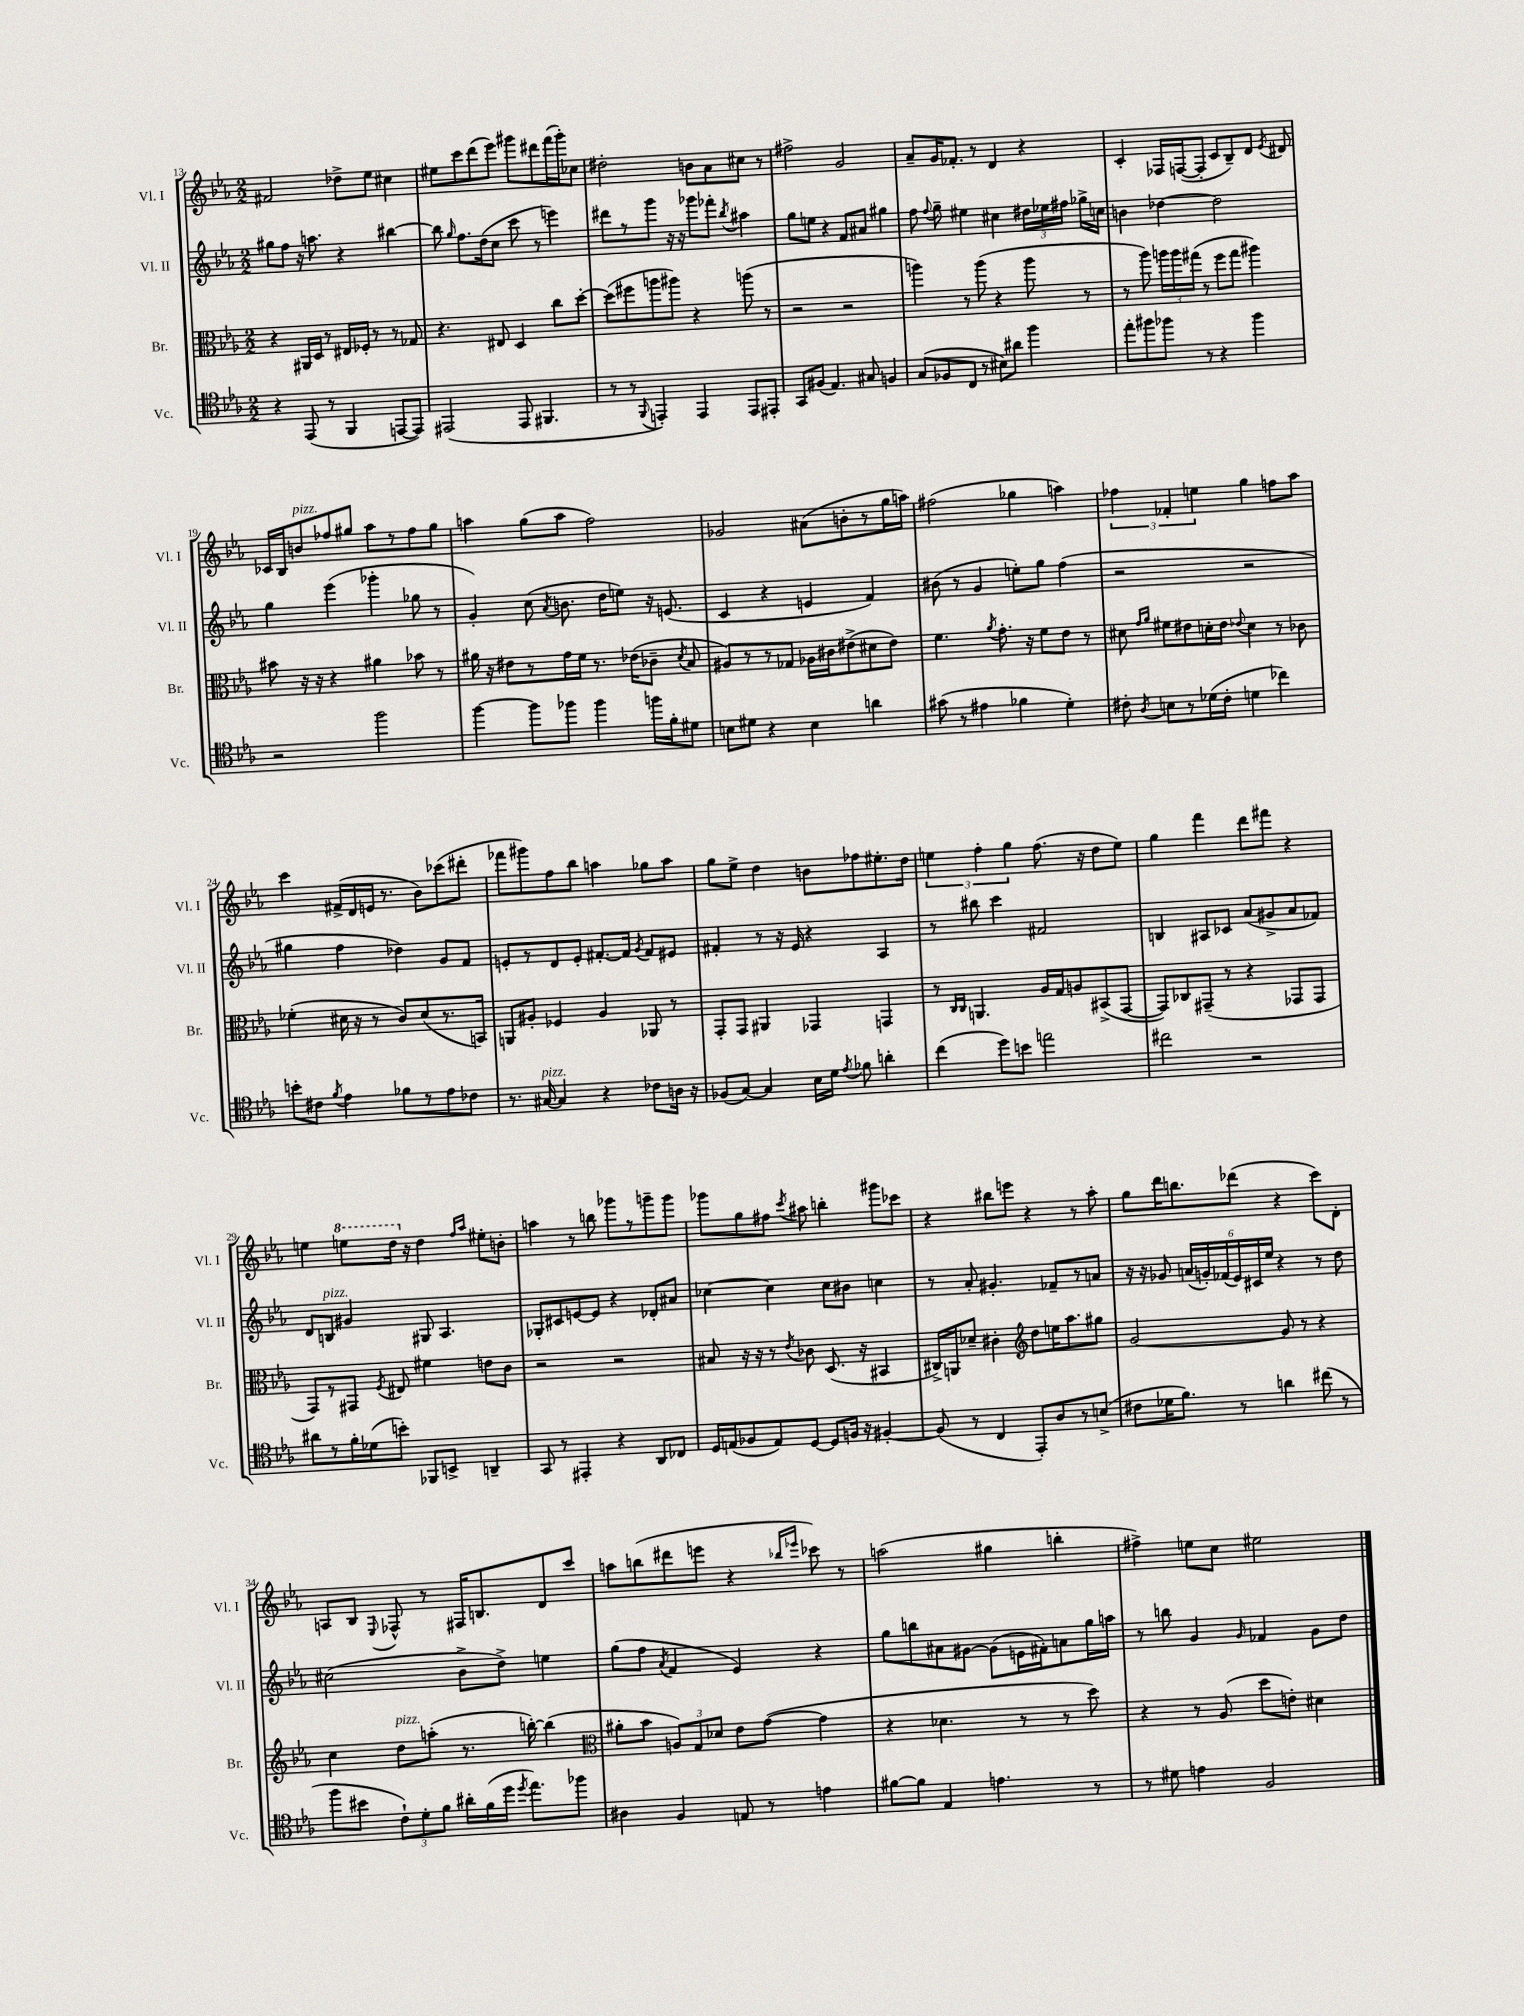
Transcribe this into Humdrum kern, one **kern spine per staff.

**kern	**kern	**kern	**kern
*part4	*part3	*part2	*part1
*staff4	*staff3	*staff2	*staff1
*I"Vc.	*I"Br.	*I"Vl. II	*I"Vl. I
*I'Vc.	*I'Br.	*I'Vl. II	*I'Vl. I
*clefC4	*clefC3	*clefG2	*clefG2
*k[b-e-a-]	*k[b-e-a-]	*k[b-e-a-]	*k[b-e-a-]
*M2/2	*M2/2	*M2/2	*M2/2
=13	=13	=13	=13
4r	4r	8gg#X\L	2f#X/
.	.	8ff\J	.
(8EE-/	16AA#X/LL	16r	.
.	16D/JJ	8.aan\	.
8r	8r	.	.
4FF/	16E#X/LL	4r	8dd-X^\L
.	16F-X'/JJ	.	.
.	8r	.	8ee-\J
[8EEn/L	8r	[4bb#X\	4cc#X\
8EE/J])	8G-X/	.	.
=14	=14	=14	=14
(2EE#X/	4.r	8bb#\]	8ee#X\L
.	.	16qqgg/	.
.	.	8.ff\L	8ccc\
.	.	.	(8ddd\
.	.	(16dd\k	.
.	8E#X/	8cc\J	8eee-\J)
8EE#/	4D/	8ccc\	8ggg#X\L
4.FF#X/	.	8r	8ddd#X\
.	8cc\L	4eeen\)	(16fff\L
.	.	.	16ggg#'\J)
.	[8dd'\J	.	8cc-X\J
=15	=15	=15	=15
8r	(8dd\L]	8ddd#X\L	2dd#X'\
8r	8ff#X\	8r	.
8qqFF/	.	.	.
4EEn'/)	8aan\	8ggg\J	.
.	8aa#X\J)	16r	.
.	.	16r	.
4EE/	4r	8ggg-X\L	8bn\L
.	.	8fff-X'\J	8a-\
.	.	8qbb-/	.
8EE/L	(8aan\	4aa#X\	8cc#X\J
8EE#X'/J	8r	.	8r
=16	=16	=16	=16
8GG/L	2r	8gg\L	2ff#X^\
(8F#X/J	.	8een\J	.
4.E-/)	.	4r	.
.	2r	8f/L	2g/
8G#X/	.	8a#X/J	.
4Fn/	.	4gg#X\	.
=17	=17	=17	=17
(8G/L	4aan\)	8ff\	8a-~/L
.	.	8qqff/	.
8F-X/	.	8gg~\	16g/K
.	.	.	8.f-X'/J
8C/J	8r	4ee#X\	.
8r	(8aa\	.	8r
8B#X\L)	4r	4cc#X\	4d/
8a#X\J	.	.	.
4ff\	8aa\	24dd#X\LL	4r
.	.	24ee-X\	.
.	.	24ff#X\JJ	.
.	8r	16gg-X^\LL	.
.	.	16ccn\JJ	.
=18	=18	=18	=18
8ee-'\L	8r	4bn\	4c'/
8ff#X\	8aa-\)	.	.
8ff-X\J	24aan\LL	[4dd-X\	16F-X/LL
.	24aa\	.	.
.	.	.	([16Fn/J
.	(24gg#X\JJ	.	.
8r	8r	.	8F'/J]
4r	8ff\L	2dd-\]	8c/L
.	8gg#\J	.	8B-~/)
4ff-\	4aa#X\)	.	8d/J
.	.	.	8qe-/
.	.	.	8d#X/
!!LO:LB:g=z
=19	=19	=19	=19
2r	8b#X\	4gg\	16c-X/LL
.	.	.	16B-/J
!	!	!	!LO:TX:a:i:t=pizz.
.	16r	.	8bn/
.	16r	.	.
.	4r	(4eee-\	8ff-X/
.	.	.	8gg#X/J
2ff\	4a#X\	4ggg-X'\	8aa-\L
.	.	.	8r
.	8b-X\	8gg-X\	8ff-\
.	8r	8r	8gg#\J
=20	=20	=20	=20
[4ff\	16a#X\	4g'/)	4aan\
.	16r	.	.
.	8e#X\L	.	.
8ff\L]	8r	(8cc\	(8gg\L
.	.	8qa-/	.
8ff-X\J	16g\L	8.bn\	8aa\J
.	16f\JJ	.	.
4ff-\	8.r	.	2ff\)
.	.	16dd\KL	.
.	.	8een\J)	.
.	(16e-X\KL	.	.
16ffn\LL	8c-X~\J	16r	.
16f'\J	.	(8.en/	.
.	8qd/	.	.
8d#X\J	8B-/	.	.
=21	=21	=21	=21
8Bn\L	8A#X/L)	4c/	2g-X/
8d#X\J	8r	.	.
4r	8r	4r	.
.	8G-X/J	.	.
4B\	16A-X\LL	4en/	(8a#X\L
.	16c#X\J	.	.
.	(8e#X^\	.	8bn'\
4an\	8d#X\	4f/)	8r
.	8e#\J)	.	16gg\L
.	.	.	16aan\JJ)
=22	=22	=22	=22
(8g#X\	4.f\	(8b#X\	(2ff#X\
8r	.	8r	.
4e#X\	.	4g/	.
.	8qa-/	.	.
.	8.g'\	.	.
4f-X\	.	8een'\L)	4gg-X\
.	16r	.	.
.	8f\L	8gg\J	.
4d'\)	8e-\J	(4ff\	4aan\)
.	8r	.	.
=23	=23	=23	=23
8c#X'\	8d#X\	2r	6ff-X\
.	16qqg/LL	.	.
8qA-/	16qqa-/JJ	.	.
8Bn\L	8f#X\L	.	.
.	.	.	6f-X'/
8r	8e#X\	.	.
.	.	.	6een\
(16d-X\L	16dn'\L	.	.
16c#'\JJ	16e#\JJ	.	.
.	8qqe-X/	.	.
4dn\	4d\	2r	4gg\
4cc-X\)	8r	.	8ffn\L
.	8c-X\	.	8aa-\J
!!LO:LB:g=z
=24	=24	=24	=24
8bn'\L	(4f-X'\	4gg#X\	4ccc\
8c#X\J	.	.	.
8qf/	.	.	.
4e-\	16d#X\	4ff\	(16f#X^/LL
.	16r	.	16d/
.	8r	.	16en/JJ
.	.	.	8.r
8f-X\L	8c/L)	4dd-X\)	.
8r	(8d#/	.	8b-\L)
8e-\	8.r	8g/L	(8ccc-X\
8c-X\J	.	8f/J	8ddd#X'\J
.	16BBn/Jk)	.	.
=25	=25	=25	=25
8.r	8AAn/L	8en'/L	8fff-X\L
.	8A#X'/J	8r	8ggg#X\)
!LO:TX:a:i:t=pizz.	!	!	!
[16G#X/	.	.	.
4G#/]	4F-X/	8d/	8ff\
.	.	8e'/J	8bb-\J
4r	4A#/	[8.f#X'/L	4aan\
.	.	16f#/Jk]	.
.	.	8qg/	.
8c-X\L	8AA-X/	8f#/L	8gg-X\L
16An\Jk	8r	8e#X/J	8aa\J
16r	.	.	.
=26	=26	=26	=26
(8F-X/L	8GG'/L	4f#X'/	8gg\L
[8G/J)	8GG/J	.	8ee-^\J
4G/]	4AA#X/	8r	4dd\
.	.	16r	.
.	.	16e-/	.
16B-\LL	4GG-X/	4r	8bn\L
16d\JJ	.	.	.
8qe-/	.	.	.
8f-X\	.	.	8ff-X\
4an'\	4GGn/	4A-/	8.ee#X'\
.	.	.	16dd\Jk
=27	=27	=27	=27
(4cc\	8r	8r	6een\
.	16qqC/LL	.	.
.	16qqC/JJ	.	.
.	4.AAn/	8bb#X\	.
.	.	.	6ff'\
8dd\L)	.	4ccc\	.
.	.	.	6gg\
8bn\J	.	.	.
2een\	16A-/LL	2f#X/	(8.ff\
.	16G/J	.	.
.	8An/	.	.
.	.	.	16r
.	(8BB#X^/	.	8dd\L
.	[8GG/J	.	8ee\J)
=28	=28	=28	=28
2cc#X\	8GG/L])	4Bn/	4gg\
.	8C-X/	.	.
.	(8GG#X~/J	8A#X/L	4fff\
.	8r	8c-X/J	.
2r	4r	(8a-/L	8ddd\L
.	.	8g#X^/	8fff#X\J
.	8GG-X/L	8a-/	4r
.	8GG-/J	8f-X/J)	.
!!LO:LB:g=z
=29	=29	=29	=29
8a#X\L	8GG/L)	8d/L	4een\
!	!	!LO:TX:a:i:t=pizz.	!
8r	8r	8Bn/J	.
*	*	*	*8va
16f'\L	8GG#X/J	4g#X/	8eeen\L
(16d-X\J	.	.	.
.	8qF/	.	.
8bn'\J)	8E#X/	.	16ddd\Jk
*	*	*	*X8va
.	.	.	16r
8FF-X/L	4f#X\	8G#X/	4dd\
8BBn^/J	.	4.A-/	.
.	.	.	16qqff/LL
.	.	.	16qqaa-/JJ
4AAn~/	8en\L	.	8ee#X'\L
.	8c\J	.	8bn'\J
=30	=30	=30	=30
8GG/	2r	8G-X'/L	4aan\
8r	.	8c#X/	.
4EE#X'/	.	[8en/	8r
.	.	8e/J]	8bbn\
4r	2r	4r	8ggg-X\L
.	.	.	8r
8AA-/L	.	8d-X'/L	8gggn~\
8C-X/J	.	8a#X/J	8ggg\J
=31	=31	=31	=31
16D/LL	8B#X/	[4cc-X\	8ggg-X\L
(16En/J	.	.	.
8F-X/	16r	.	8gg\
.	16r	.	.
8E/)	8r	4cc-\]	8ff#X\J
.	8qe-/	.	8qccc/
[8D/J	8c-X\	.	8aa#X\
8D/L]	(8.D/	8cc-\L	4bbn'\
16Fn/Jk	.	8b#X\J	.
16r	16r	.	.
[4F#X'/	4BB#X/	4ccn\	8ggg#X\L
.	.	.	8ccc-X\J
=32	=32	=32	=32
(8F#/]	16C#X^/LL)	8r	4r
.	16AAn/J	.	.
8r	8d-X~/J	8a-'/	.
4C/	4c#X'\	4.g#X'/	8bb#X\L
.	.	.	8eeen\J
*	*clefG2	*	*
8EE-'/L)	8dd\L	.	4r
8A-/	16een\K	8f-X~/L	.
.	8.aa-\	.	.
8r	.	8r	8r
(8Bn^/J	8gg#X\J	8an/J	8aa-'\
=33	=33	=33	=33
8c#X\L	[2g/	16r	8gg\L
.	.	16r	.
16d-X\K	.	8g-X/	16ddd\K
8.f\J)	.	.	8.bbn\
.	.	(24an/LL	.
.	.	24gn'/)	.
.	.	(24f-X/	.
8r	.	24e-/)	(8ddd-X\J
.	.	24c#X/	.
.	.	24ee-/JJ	.
4an\	8g/]	4r	4r
.	8r	.	.
(8cc#X\	4r	8r	8ccc\L)
8r	.	8dd\	8d'\J
!!LO:LB:g=z
=34	=34	=34	=34
8ff\L	4cc\	(2cc#X\	8An/L
8b#X\J	.	.	8B-/J
.	.	.	8qqE-/
!	!LO:TX:a:i:t=pizz.	!	!
12c`\L)	8dd\L	.	8F-X^^/
12d'\	.	.	.
.	(8aan'\J	.	8r
12f\J	.	.	.
16a#X'\LL	8.r	8b-^\L	16F#X/KL
(16f\	.	.	8.Bn/
16dd\JJ	.	8dd^\J)	.
8qdd/	.	.	.
8.ee-\L)	[16bbn'\)	.	.
.	(4bb\]	4een\	8d/
8ff-X\J	.	.	8ccc/J
=35	=35	=35	=35
*	*clefC3	*	*
4A#X\	8a#X'\L	(8gg\L	8aan\L
.	8b-\J	8ff\J	(8bbn\
.	.	8qa-/	.
4F/	12An/L)	4f/	8ddd#X\
.	12G/	.	.
.	.	.	8eeen\J
.	12d-X/J	.	.
8En/	8e-\L	4e-/)	4r
8r	([8g\J	.	.
.	.	.	16qqbb-X/LL
.	.	.	16qqeee-X/JJ
4en\	4g\]	4r	8ccc-X\)
.	.	.	8r
=36	=36	=36	=36
[8f#X\L	4r	8gg\L	(2aan\
8f#\J]	.	8bbn\	.
4E-/	4.d-X\	8a#X\	.
.	.	[8g#X\J	.
4.en\	.	(8g#\L]	4gg#X\
.	8r	16en\L	.
.	.	16f#X'\J)	.
.	8r	8an\	4bbn'\
8r	8dd\)	16gg\L	.
.	.	16aan\JJ	.
=37	=37	=37	=37
8r	4r	8r	4ff#X^\)
8d#X\	.	8bbn\	.
4en\	8r	4g/	8een\L
.	(8A-/	.	8cc\J
.	.	16qqg/	.
2F/	8dd\L	4f-X/	2ee#X\
.	8en'\J)	.	.
.	4d#X\	8g\L	.
.	.	8dd\J	.
==	==	==	==
*-	*-	*-	*-
